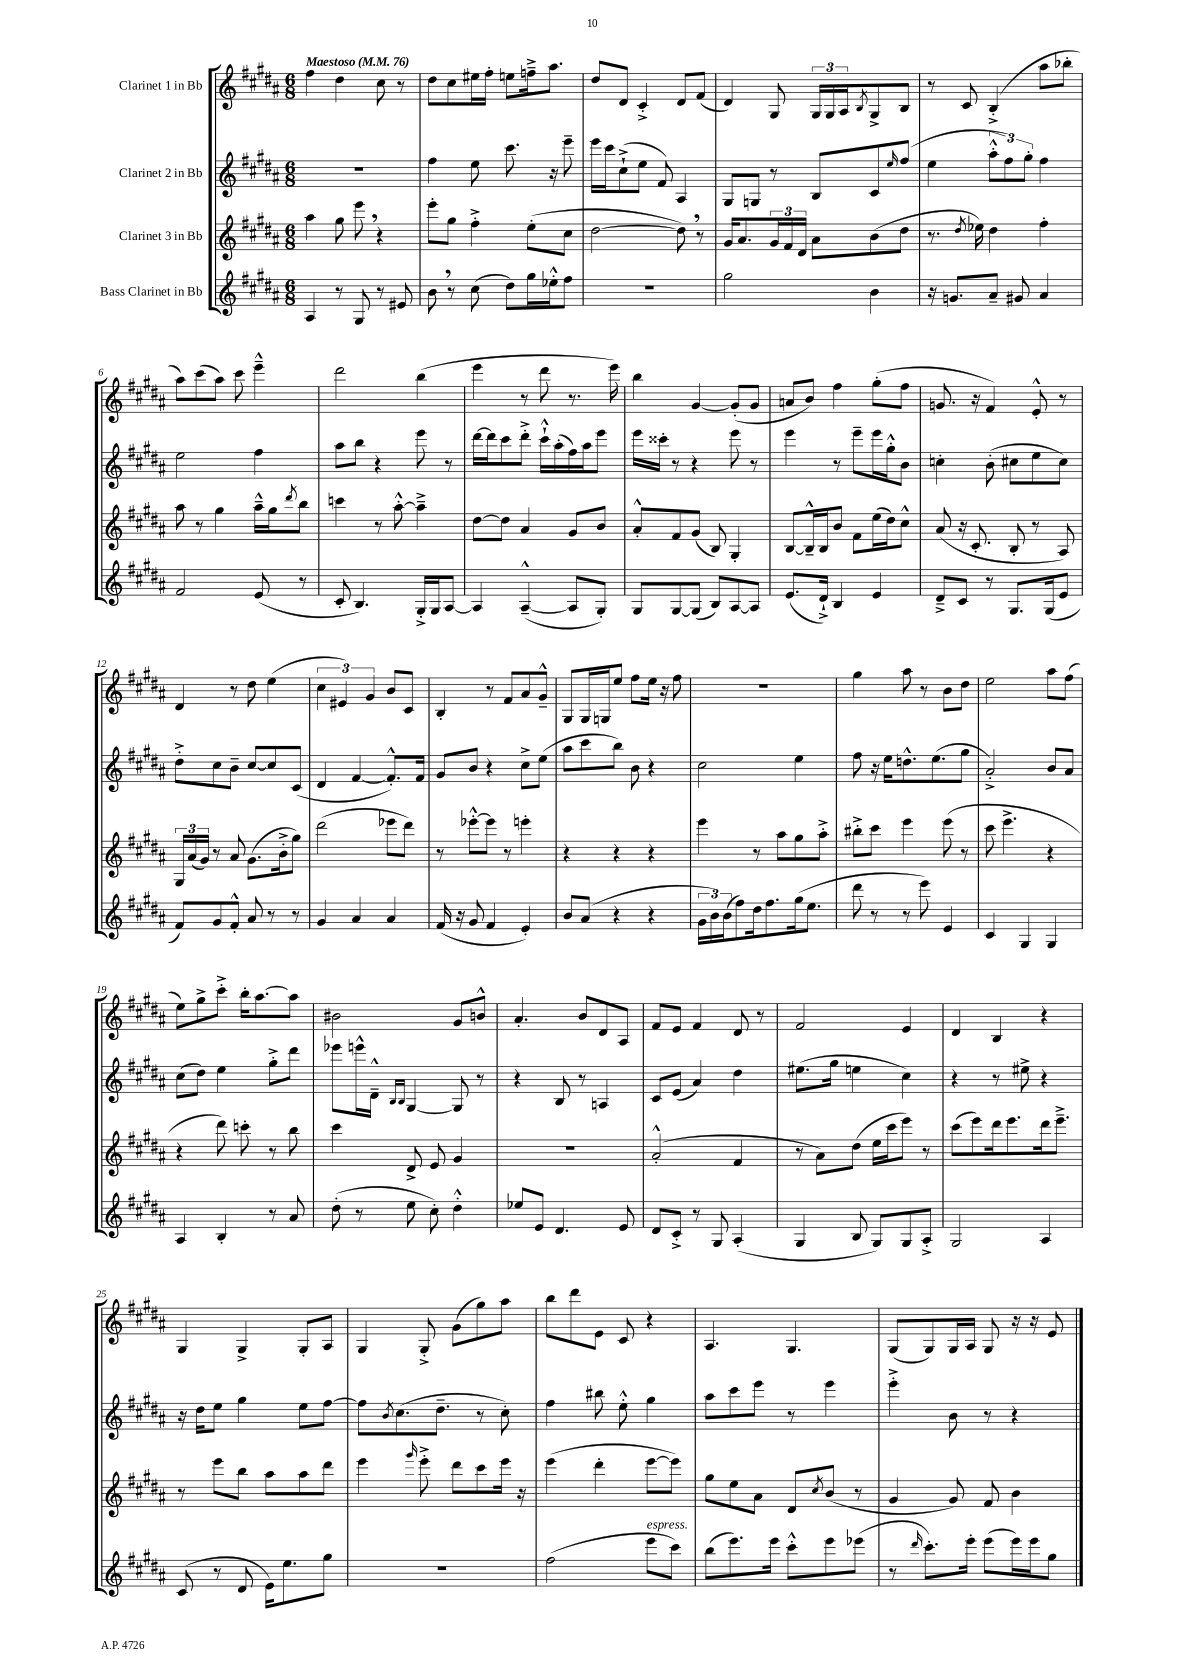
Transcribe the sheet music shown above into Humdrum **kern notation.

**kern	**kern	**kern	**kern
*part4	*part3	*part2	*part1
*staff4	*staff3	*staff2	*staff1
*I"Bass Clarinet in Bb	*I"Clarinet 3 in Bb	*I"Clarinet 2 in Bb	*I"Clarinet 1 in Bb
*clefG2	*clefG2	*clefG2	*clefG2
*k[f#c#g#d#a#]	*k[f#c#g#d#a#]	*k[f#c#g#d#a#]	*k[f#c#g#d#a#]
*M6/8	*M6/8	*M6/8	*M6/8
*MM76	*MM76	*MM76	*MM76
=1	=1	=1	=1
!	!	!	!LO:TX:a:B:t=Maestoso
4A#/	4aa#\	2.r	4ff#\
8r	8gg#\	.	4dd#\
8G#/	8eee,\	.	.
8r	4r	.	8cc#\
8e#X/	.	.	8r
=2	=2	=2	=2
8b,\	8eee'\L	4ff#\	8dd#\L
8r	8gg#\J	.	8cc#\
(8cc#\	4ff#'^\	8ee\	16ee#X\L
.	.	.	16ff#'\JJ
8dd#\L)	.	8.ccc#\	8een\L
16gg#\L	(8ee'\L	.	16ffn~^\k
16ee-X'^^\J	.	16r	8.aa#\J
8ff#\J	8cc#\J	8eee~\	.
=3	=3	=3	=3
2.r	[2dd#\	16eee\LL	8dd#/L
.	.	16ccc#\J	.
.	.	(8cc#`^\	8d#/J
.	.	8ee\J	4c#'^/
.	.	8f#/)	.
.	8dd#,\])	4A#/	8d#/L
.	8r	.	(8f#/J
=4	=4	=4	=4
2gg#\	16g#/KL	8G#/L	4d#/)
.	8.a#/	.	.
.	.	8Gn/J	.
.	24g#/L	8r	8G#/
.	24f#/	.	.
.	24d#/JJ	.	.
.	8a#\L	8B/L	24G#/LL
.	.	.	24G#/
.	.	.	24A#/J
.	.	.	8qB/
4b\	(8b\	8c#/	8G#^/
.	.	16qqee/	.
.	8dd#\J	(8ff#/J	8B/J
=5	=5	=5	=5
16r	8.r	4ee\	8r
8.gn/L	.	.	.
.	.	.	8c#/
.	8qdd#/	.	.
.	16ee-X\)	.	.
8a#~/J	4dd#\	12aa#'^^\L	(4B'^/
.	.	12ff#\)	.
8g#X/	.	.	.
.	.	12gg#'\J	.
4a#/	4ff#'\	4ff#\	8aa#\L
.	.	.	8bb-X'\J
!!LO:LB:g=z
=6	=6	=6	=6
2f#/	8aa#\	2ee\	8aa#\L)
.	8r	.	(8ccc#\
.	4gg#\	.	8aa#\J)
.	.	.	8ccc#\
(8e/	16aa#~^^\LL	4ff#\	4eee~^^\
.	16gg#\J	.	.
.	8qddd#/	.	.
8r	8bb\J	.	.
=7	=7	=7	=7
8c#'/	4cccn\	8aa#\L	2ddd#\
4.B/)	.	8bb\J	.
.	8r	4r	.
.	[8aa#'^^\	.	.
16G#'^/LL	4aa#~^\]	8eee\	(4bb\
16G#/J	.	.	.
[8A#/J	.	8r	.
=8	=8	=8	=8
4A#/]	[8dd#\L	[16ddd#\LL	4eee\
.	.	16ddd#\J]	.
.	8dd#\J]	8ccc#\	.
([4A#~^^/	4a#/	8ddd#'^\J	8r
.	.	16ccc#`^^\LL	8ddd#\
.	.	(16aa#'\	.
8A#/L]	8g#/L	16ff#\)	8.r
.	.	16aa#\J	.
8G#'/J)	8b/J	8eee\J	.
.	.	.	16eee\)
=9	=9	=9	=9
8G#/L	8a#'^^/L	16eee\LL	4bb\
.	.	16ccc##X'\JJ	.
[8G#/	8f#/	8r	.
(8G#/J]	(8g#/J	4r	[4g#/
8B/L)	8B/)	.	.
[8A#/	4G#'/	8eee\	(8g#'/L]
8A#/J]	.	8r	8g#/J
=10	=10	=10	=10
(8.e/L	[8B/L	4eee\	8an/L
.	16B~^^/L]	.	8b/J)
16d#`^/Jk)	16B/J	.	.
4B/	8b/J	8r	4ff#\
.	8f#\L	8eee~\L	.
4e/	(16ee\L	16eee\L	(8gg#'\L
.	16dd#\J)	16gg#'^^\J	.
.	8cc#^^\J	8b\J	8ff#\J
=11	=11	=11	=11
8d#~^/L	(8a#/	4ccn'\	8.gn/
8c#/J	16r	.	.
.	8.c#'/	.	16r
8r	.	(8b'\	4f#/)
8.G#/L	8B'/	8cc#X\L	.
.	8r	8ee\	8e'^^/
(16G#/k	.	.	.
8e/J	8A#/)	8cc#\J)	8r
!!LO:LB:g=z
=12	=12	=12	=12
8f#/L)	24G#/LL	8dd#'^\L	4d#/
.	(24a#/	.	.
.	24g#/JJ)	.	.
8g#/	8r	8cc#\	.
8f#'^^/J	8a#/	8b~\J	8r
8a#/	(8.g#\L	[8cc#/L	8dd#\
8r	.	8cc#/]	(4ee\
.	16b'^\k	.	.
8r	8gg#\J)	(8c#/J	.
=13	=13	=13	=13
4g#/	(2ddd#\	4d#/	6cc#\
.	.	.	6e#X/)
4a#/	.	[4f#/	.
.	.	.	6g#/
4a#/	8eee-X\L	8.f#'^^/L])	8b/L
.	8ddd#\J)	.	8c#/J
.	.	16f#/Jk	.
=14	=14	=14	=14
(16f#/	8r	8g#/L	4B'/
16r	.	.	.
8g#/	[8eee-X'^^\L	8b/J	.
4f#/	8eee-\J]	4r	8r
.	8r	.	8f#/L
4e'/)	4eeen'\	8cc#^\L	8a#/
.	.	(8ee\J	8g#~^^/J
=15	=15	=15	=15
8b/L	4r	8aa#\L	8G#/L
(8a#/J	.	8ccc#\	16G#/L
.	.	.	16Gn/J
4r	4r	8bb\J)	8ee/J
.	.	8b\	8ff#\L
4r	4r	4r	16ee\Jk
.	.	.	16r
.	.	.	8ff#\
=16	=16	=16	=16
24g#\LL	4eee\	2cc#\	2.r
24b\)	.	.	.
(24b\J	.	.	.
8ff#\)	.	.	.
16dd#\k	8r	.	.
8.ff#\	.	.	.
.	8aa#\L	.	.
(16gg#\k	8gg#\	4ee\	.
8.ee\J	.	.	.
.	8aa#'^\J	.	.
=17	=17	=17	=17
8ddd#\	8bb#X'^\L	8ff#\	4gg#\
8r	8ccc#\J	16r	.
.	.	16ee\KL	.
8r	4eee\	8.ddn^^\	8aa#\
8eee\)	.	.	8r
.	.	(8.ee\	.
4e/	(8eee\	.	8b\L
.	8r	8gg#\J	8dd#\J
=18	=18	=18	=18
4c#/	8ccc#\	2a#'^/)	2ee\
.	4.eee^\	.	.
4G#/	.	.	.
4G#/	4r	8b/L	8aa#\L
.	.	8a#/J	(8ff#\J
!!LO:LB:g=z
=19	=19	=19	=19
4A#/	4r	(8cc#\L	8ee\L)
.	.	8dd#\J)	8gg#^\
4B'/	8ddd#\)	4ee\	8ccc#'^\J
.	8cccn'\	.	16bb'\KL
.	.	.	[8.aa#\
8r	8r	8gg#'^\L	.
8a#/	8bb\	8ddd#\J	8aa#\J]
=20	=20	=20	=20
(8dd#'\	4ccc#\	8eee-X\L	2b#X\
8r	.	16eeen^^\L	.
.	.	16d#~^^\JJ	.
.	.	16qqB/LL	.
.	.	16qqB/JJ	.
8ee\	8d#^/	[4G#/	.
8cc#'\)	8e/	.	.
4dd#'^^\	4g#/	8G#/]	8g#/L
.	.	8r	8bn^^/J
=21	=21	=21	=21
8ee-X/L	2.r	4r	4.a#'/
8e/J	.	.	.
4.d#/	.	8B/	.
.	.	8r	8b/L
.	.	4An/	8d#/
8e/	.	.	8A#/J
=22	=22	=22	=22
8d#/L	(2a#'^^/	8c#/L	8f#/L
8c#'^/J	.	(8e/J	8e/J
8r	.	4a#/)	4f#/
8G#/	.	.	.
(4A#'/	4f#/	4dd#\	8d#/
.	.	.	8r
=23	=23	=23	=23
4G#/	8r	(8.ee#X\L	2f#/
.	8a#\L)	.	.
.	.	16gg#\Jk	.
8B/	(8dd#\J	4een\	.
8G#/L)	16ee\LL	.	.
.	16ccc#\J	.	.
8G#/	8eee\J)	4cc#\)	4e/
8A#'^/J	8r	.	.
=24	=24	=24	=24
2G#/	(8ccc#\L	4r	4d#/
.	8eee\)	.	.
.	16ddd#\k	8r	4B/
.	8.eee\	.	.
.	.	8ee#X^\	.
4A#/	16ddd#\k	4r	4r
.	8.eee~^\J	.	.
!!LO:LB:g=z
=25	=25	=25	=25
(8c#/	8r	16r	4G#/
.	.	16dd#\KL	.
8r	8eee\L	8ee\J	.
8d#/	8bb\J	4gg#\	4G#^/
16e\KL)	8aa#\L	.	.
8.ee\	.	.	.
.	8aa#\	8ee\L	8G#'/L
8gg#\J	8ddd#\J	[8ff#\J	8A#/J
=26	=26	=26	=26
2.r	4eee\	8ff#\L]	4G#/
.	.	8qb/	.
.	.	(8.cc#\	.
.	16qqggg#/	.	.
.	8eee'^\	.	8G#'^/
.	.	8.dd#~\J	.
.	8ddd#\L	.	(8g#\L
.	8ccc#\	8r	8gg#\)
.	16eee\Jk	8cc#'\)	8aa#\J
.	16r	.	.
=27	=27	=27	=27
(2ff#\	(4eee\	4ff#\	8bb\L
.	.	.	8ddd#\
.	4ddd#'\	8bb#X\	8e\J
.	.	8ee'^^\	8c#/
!LO:TX:a:i:t=espress.	!	!	!
8eee\L	[8eee\L	4gg#\	4r
8ccc#\J)	8eee\J])	.	.
=28	=28	=28	=28
(8bb\L	8gg#\L	8aa#\L	4.A#/
8.eee\)	8ee\	8ccc#\	.
.	8a#\J	8eee\J	.
16eee\Jk	.	.	.
8ccc#'^^\L	8d#/L	8r	4.G#/
.	8qcc#/	.	.
8eee\	(8b/J	4eee\	.
(8eee-X\J	8r	.	.
=29	=29	=29	=29
8r	4g#/	4eee'^\	(8G#/L
16qqddd#/	.	.	.
8.ccc#'\L)	.	.	8G#/)
.	8g#/)	8b\	16G#/L
16eee'\Jk	.	.	16A#/JJ
(8eee\L	8f#/	8r	8G#/
16eee\L)	4b\	4r	16r
16eee\J	.	.	16r
8gg#\J	.	.	8e/
==	==	==	==
*-	*-	*-	*-
